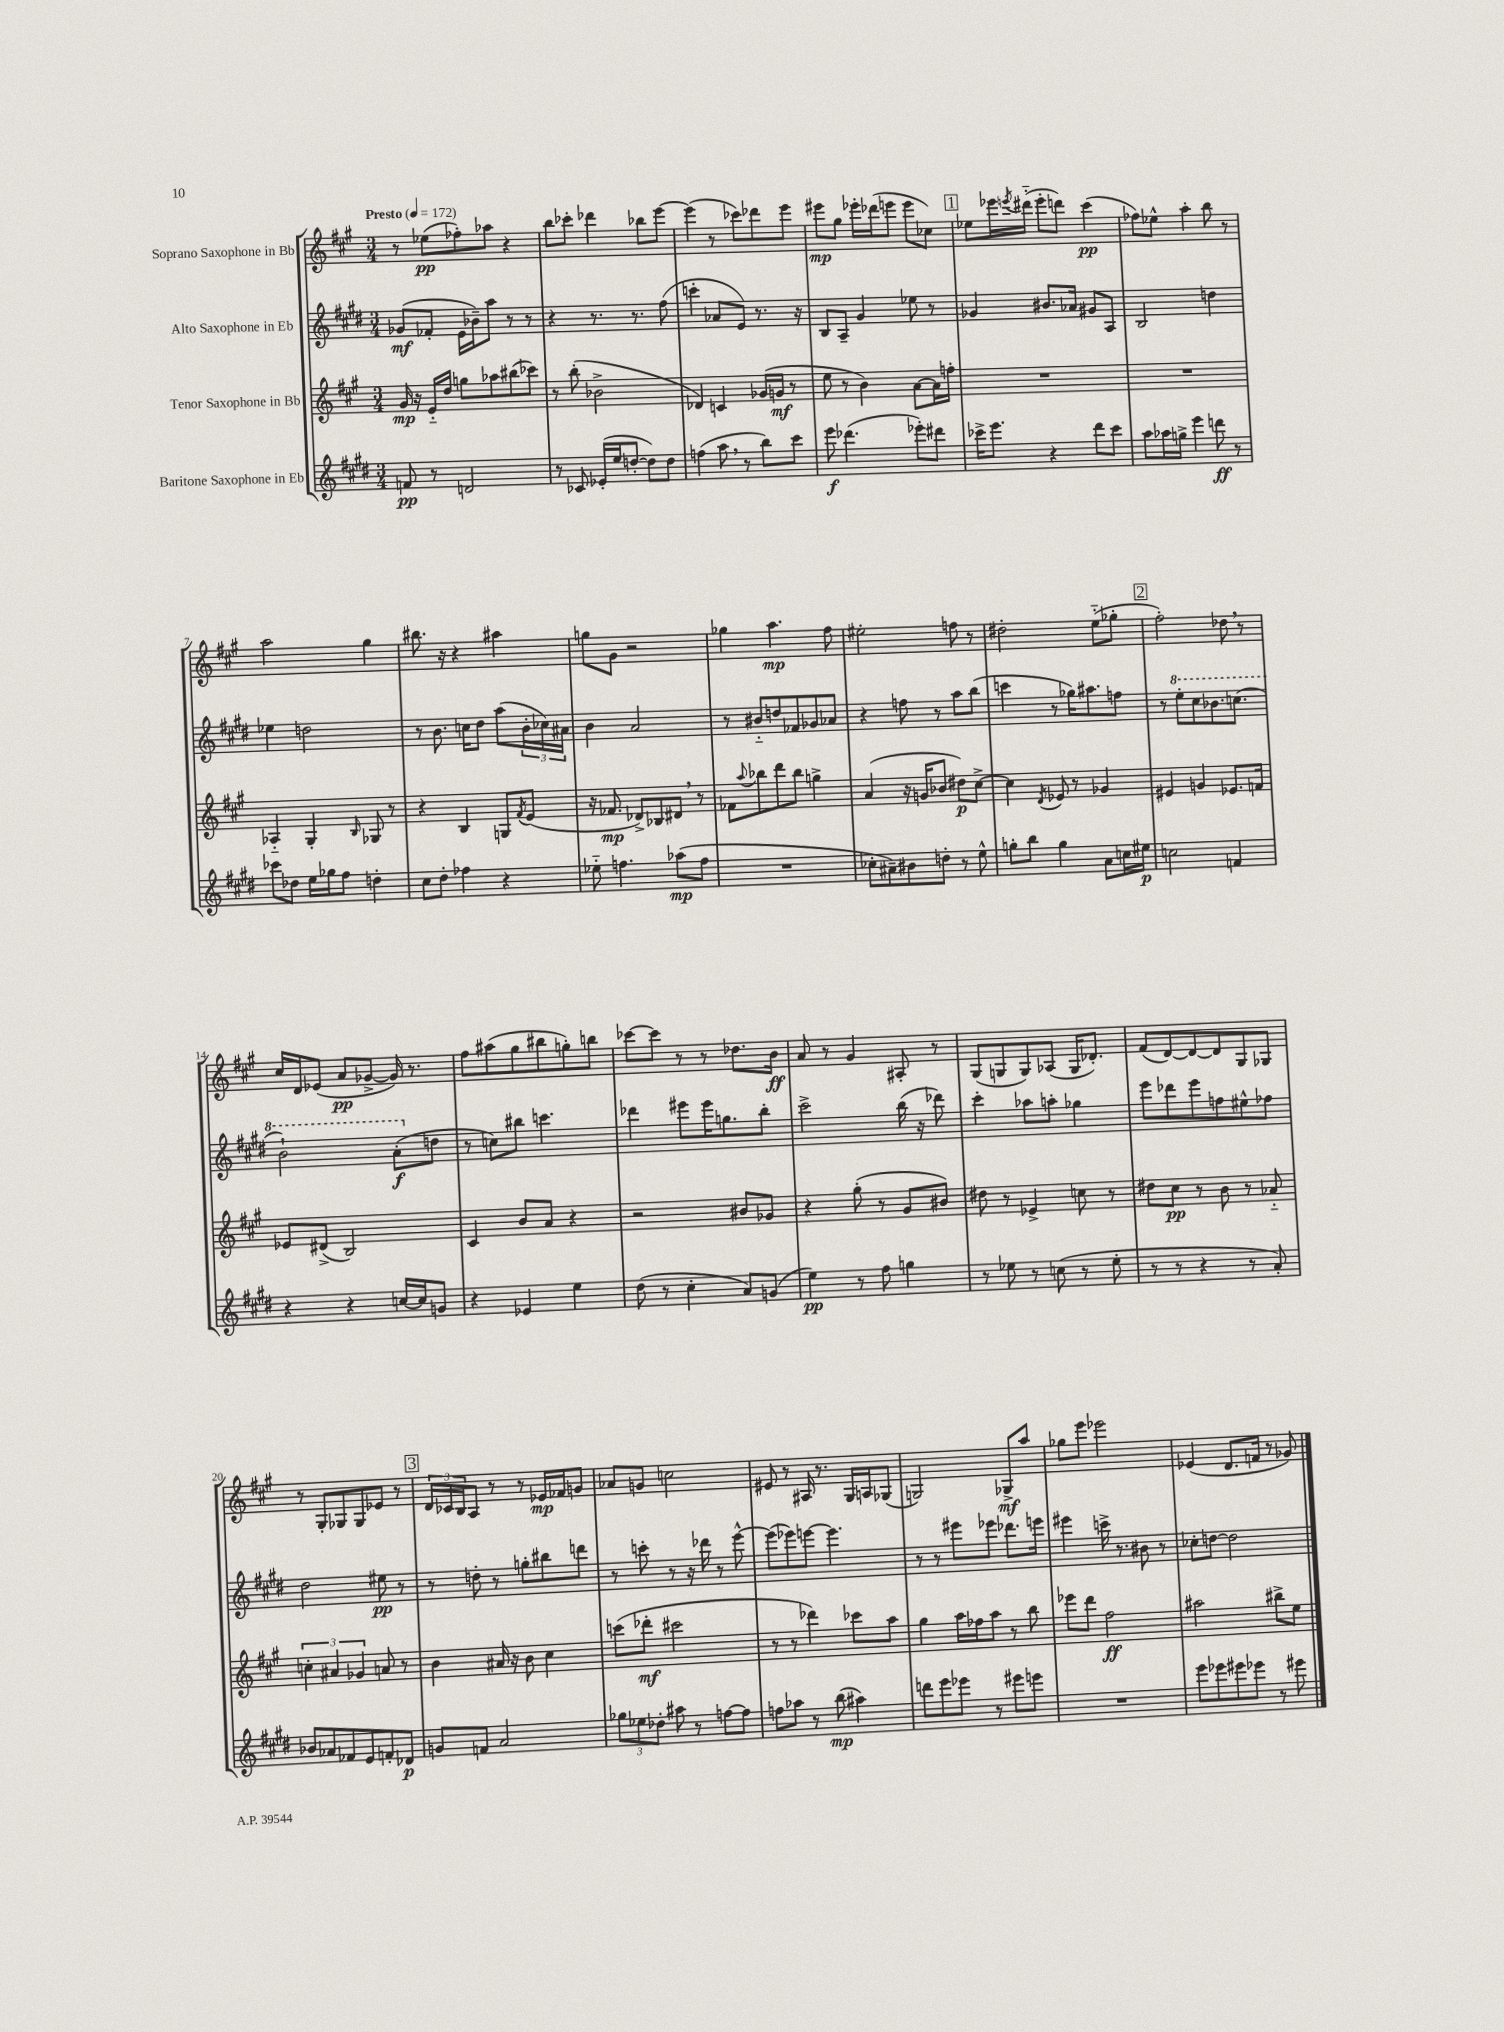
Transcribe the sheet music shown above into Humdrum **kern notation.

**kern	**kern	**kern	**kern
*staff4	*staff3	*staff2	*staff1
*clefG2	*clefG2	*clefG2	*clefG2
*k[f#c#g#d#]	*k[f#c#g#]	*k[f#c#g#d#]	*k[f#c#g#]
*M3/4	*M3/4	*M3/4	*M3/4
*MM172	*MM172	*MM172	*MM172
8f/	16g#/	(8g-/L	8r
.	16r	.	.
8r	16e'~/LL	8f-'/J	(8ee-\L
.	16dd/JJ	.	.
2d/	8gg\L	16e\LL	8ff-'\)
.	.	16b-~\J)	.
.	8aa-\	8aa\J	8aa-\J
.	(8bb#\	8r	4r
.	8ccc-\J)	8r	.
=	=	=	=
8r	8r	4r	8bb\L
8c-/	(8bb'\	.	8ccc-'\J
(16e-'/LL	2b-^\	8.r	4ddd-\
16ee/J	.	.	.
[8dd'/J	.	.	.
.	.	8.r	.
8dd\]L)	.	.	8bb-\L
8dd\J	.	(8ff#\	[8eee\J
=	=	=	=
(4ff\	4d-/)	4ccc'\	(4eee\]
8aa\	4c/	8a-/L	8r
8r	.	8e/J)	8ccc-\L)
8bb\L)	(16g-/LL	8.r	8ddd-\
.	16g/JJ	.	.
8ccc#\J	8r	.	8eee\J
.	.	16r	.
=	=	=	=
8eee\	8ee\	8B/L	8eee#\L
(4.ddd-\	8r	8A~/J	8gg#\J
.	4b\)	4g#/	16eee-'\LL
.	.	.	(16ddd-\J
.	.	.	8eee\J
8eee-'\L)	[8a\L	8ee-\	8eee\L
8ddd#\J	16a\]L	8r	8cc-\J)
.	16ff'\JJ	.	.
=	=	=	=
16ccc-^\LK	2.r	4g-/	8ee-\L
8.eee\J	.	.	.
.	.	.	16eee-\L
.	.	.	8qeee/
.	.	.	(16ddd#'~\JJ
4r	.	8.b#/L	8eee'\L
.	.	.	8ddd\J)
.	.	16a-/Jk	.
8ddd#\L	.	8g#/L	(4ccc#\
8ccc-\J	.	8A/J	.
=	=	=	=
8aa\L	2.r	2B/	8ff-\L)
16aa-\L	.	.	8ee-^^\J
16gg^\JJ	.	.	.
4eee\	.	.	4aa'\
8ddd\	.	4dd\	8bb\
8r	.	.	8r
=	=	=	=
8ccc-\L	4A-'~/	4ee-\	2aa\
8dd-\J	.	.	.
16ee\LL	4G#'/	2dd\	.
16gg-\J	.	.	.
8ff#\J	.	.	.
.	16qqB/	.	.
4dd'\	8G-/	.	4gg#\
.	8r	.	.
=	=	=	=
8cc#\L	4r	8r	8.bb#\
8dd#'\J	.	8.b\	.
.	.	.	16r
4ff-\	4B/	.	4r
.	.	16cc\LK	.
.	.	8dd#\J	.
4r	8G/L	(8aa\L	4aa#\
.	8qf#/	.	.
.	(8e/J	24b'\L	.
.	.	24cc-\)	.
.	.	24a#\JJ	.
=	=	=	=
8ee-'~\	16r	4b\	8gg\L
.	8.f-/	.	.
4.ff\	.	.	8g#\J
.	8d-^/L)	2a/	2r
.	8B-/	.	.
(8aa-\L	8d#/J	.	.
8ff\J	8r	.	.
=	=	=	=
2.r	8f-\L	8r	4gg-\
.	8qqaa/	.	.
.	8bb-\	8b#'~/L	.
.	8ddd\	8dd/	4.aa\
.	8bb-\J	8f-/	.
.	4gg^\	8g-/	.
.	.	8a-/J	8ff#\
=	=	=	=
8cc-'\L	(4a/	4r	2ee#'\
8a#~\)	.	.	.
8b#\	16r	8ff\	.
.	16g/LK	.	.
8dd'\J	8b-/J	8r	.
8r	8dd#\L)	8aa\L	8ff\
8ee^^\	[8cc#^\J	(8bb\J	8r
=	=	=	=
8gg'\L	4cc#\]	4ccc\	2dd#'\
8bb\J	.	.	.
.	8qd/	.	.
4gg\	8e-/	8r	.
.	8r	16gg-\LK)	.
.	.	8.aa#\	.
8a\L	4g-/	.	(8ee'~\L
16cc\L	.	8ff\J	8gg-'\J
16ee#\JJ	.	.	.
=	=	=	=
2cc\	4e#/	8r	2ff#'\)
.	.	8eee'\L	.
.	4g/	8ccc#\	.
.	.	8.bb-\	.
4f/	8.e-/L	.	8dd-\
.	.	(8.ccc\J	.
.	.	.	8r
.	16f/Jk	.	.
=	=	=	=
4r	8e-/L	2bb`\)	16cc#/LL
.	.	.	16d/J
.	(8d#^/J	.	(8e-/J
4r	2B/)	.	8a/L
.	.	.	[8g-^/J
[16cc/LL	.	(8aa'\L	16g-/])
16cc/]J	.	.	8.r
8g/J	.	8dd\J	.
=	=	=	=
4r	4c#/	8r	8ff#\L
.	.	8cc\L)	(8aa#\
4e-/	8b/L	8bb#\J	8gg#\
.	8a/J	4.ccc\	8bb#\
4ee\	4r	.	8gg'\)
.	.	.	8bb\J
=	=	=	=
(8dd#\	2r	4ddd-\	[8ccc-\L
8r	.	.	8ccc-\]J
4cc#'\	.	8eee#\L	8r
.	.	16eee#\K	8r
.	.	8.gg\	.
8a/L)	8b#/L	.	8.dd-\L
(8g/J	8g-/J	8bb'\J	.
.	.	.	16b\Jk
=	=	=	=
4ee\)	4r	2ccc#^\	8a/
.	.	.	8r
8r	(8gg#'\	.	4g#/
8ff#\	8r	.	.
4gg\	8g#/L	(16bb\	8A#'/
.	.	16r	.
.	8b#/J)	8ddd-\)	8r
=	=	=	=
8r	8dd#\	4ccc#'\	(8G#/L
8ee-\	8r	.	8G/
8r	4e-^/	8aa-\L	8G/)
(8cc\	.	8aa'\J	(8A-/J
8r	8cc\	4gg-\	16G/LK
.	.	.	8.d-'/J)
8ee-'\	8r	.	.
=	=	=	=
8r	8dd#\L	8eee\L	(8f#/L
8r	8cc#\J	8ddd-\	[8d/)
4r	8r	8eee\	8d/_
.	8b\	8ff\	8d/]
8r	8r	8ee#^^\	8G#/
8a'/)	8a-'~/	8ff-\J	8G-/J
=	=	=	=
8b-/L	6cc'\	2dd#\	8r
8a-/	.	.	8G#'/L
.	6a#/	.	.
8f-/	.	.	8G-/
.	6g-/	.	.
8e/	.	.	8G-/
8f'/	8a/	8ee#\	8e-/J
8d-/J	8r	8r	8r
=	=	=	=
8g/L	4b\	8r	24d/LL
.	.	.	24c-/
.	.	.	24B/J
8f/J	.	8dd'\	8A/J
2a/	16a#/	8r	8r
.	16r	.	.
.	8b\	8gg'\L	8r
.	4cc#\	8bb#\	16e-/LL
.	.	.	16f-/J
.	.	8ddd\J	8g/J
=	=	=	=
12gg-\L	(8ccc\L	8r	8a-/L
12ee-\	.	.	.
.	8ddd-'\J	8ccc'\	8g/J
12dd-'\J	.	.	.
8aa#\	2ccc#\	8r	2cc\
8r	.	16r	.
.	.	16ddd-\	.
[8ff\L	.	8r	.
8ff\]J	.	[8eee^^\	.
=	=	=	=
8ff\L	8r	(8eee\]L	8e#/
8aa-\J	8r	8eee-\)	8r
8r	4ddd-\)	[8eee\J	16A#/
.	.	.	8.r
(8bb\	.	4.eee\]	.
4aa#\)	8ccc-\L	.	16G#/LL
.	.	.	16A/J
.	8aa\J	.	(8G-/J
=	=	=	=
8ddd\L	4gg#\	8r	2G/)
8eee\	.	8r	.
8eee-\J	16aa\LL	8eee#\L	.
.	16ff-\J	.	.
8r	8aa\J	8eee-\J	.
8eee#\L	8r	8.ddd-\L	8G-^/L
8eee\J	8bb\	.	8aa/J
.	.	16eee\Jk	.
=	=	=	=
2.r	8eee-\L	4eee#\	8gg-\L
.	8ddd\J	.	8eee\J
.	2ff#\	16ccc^\	2eee-\
.	.	8.r	.
.	.	8b#\	.
.	.	8r	.
=	=	=	=
8eee\L	2aa#\	8cc-'\L	(4e-/
8eee-\	.	[8dd\J	.
8eee#\	.	2dd\]	8.d/L
8eee-\J	.	.	.
.	.	.	16f/Jk
8r	8bb#^\L	.	8r
8eee#\	8ee\J	.	8g-/)
==	==	==	==
*-	*-	*-	*-
